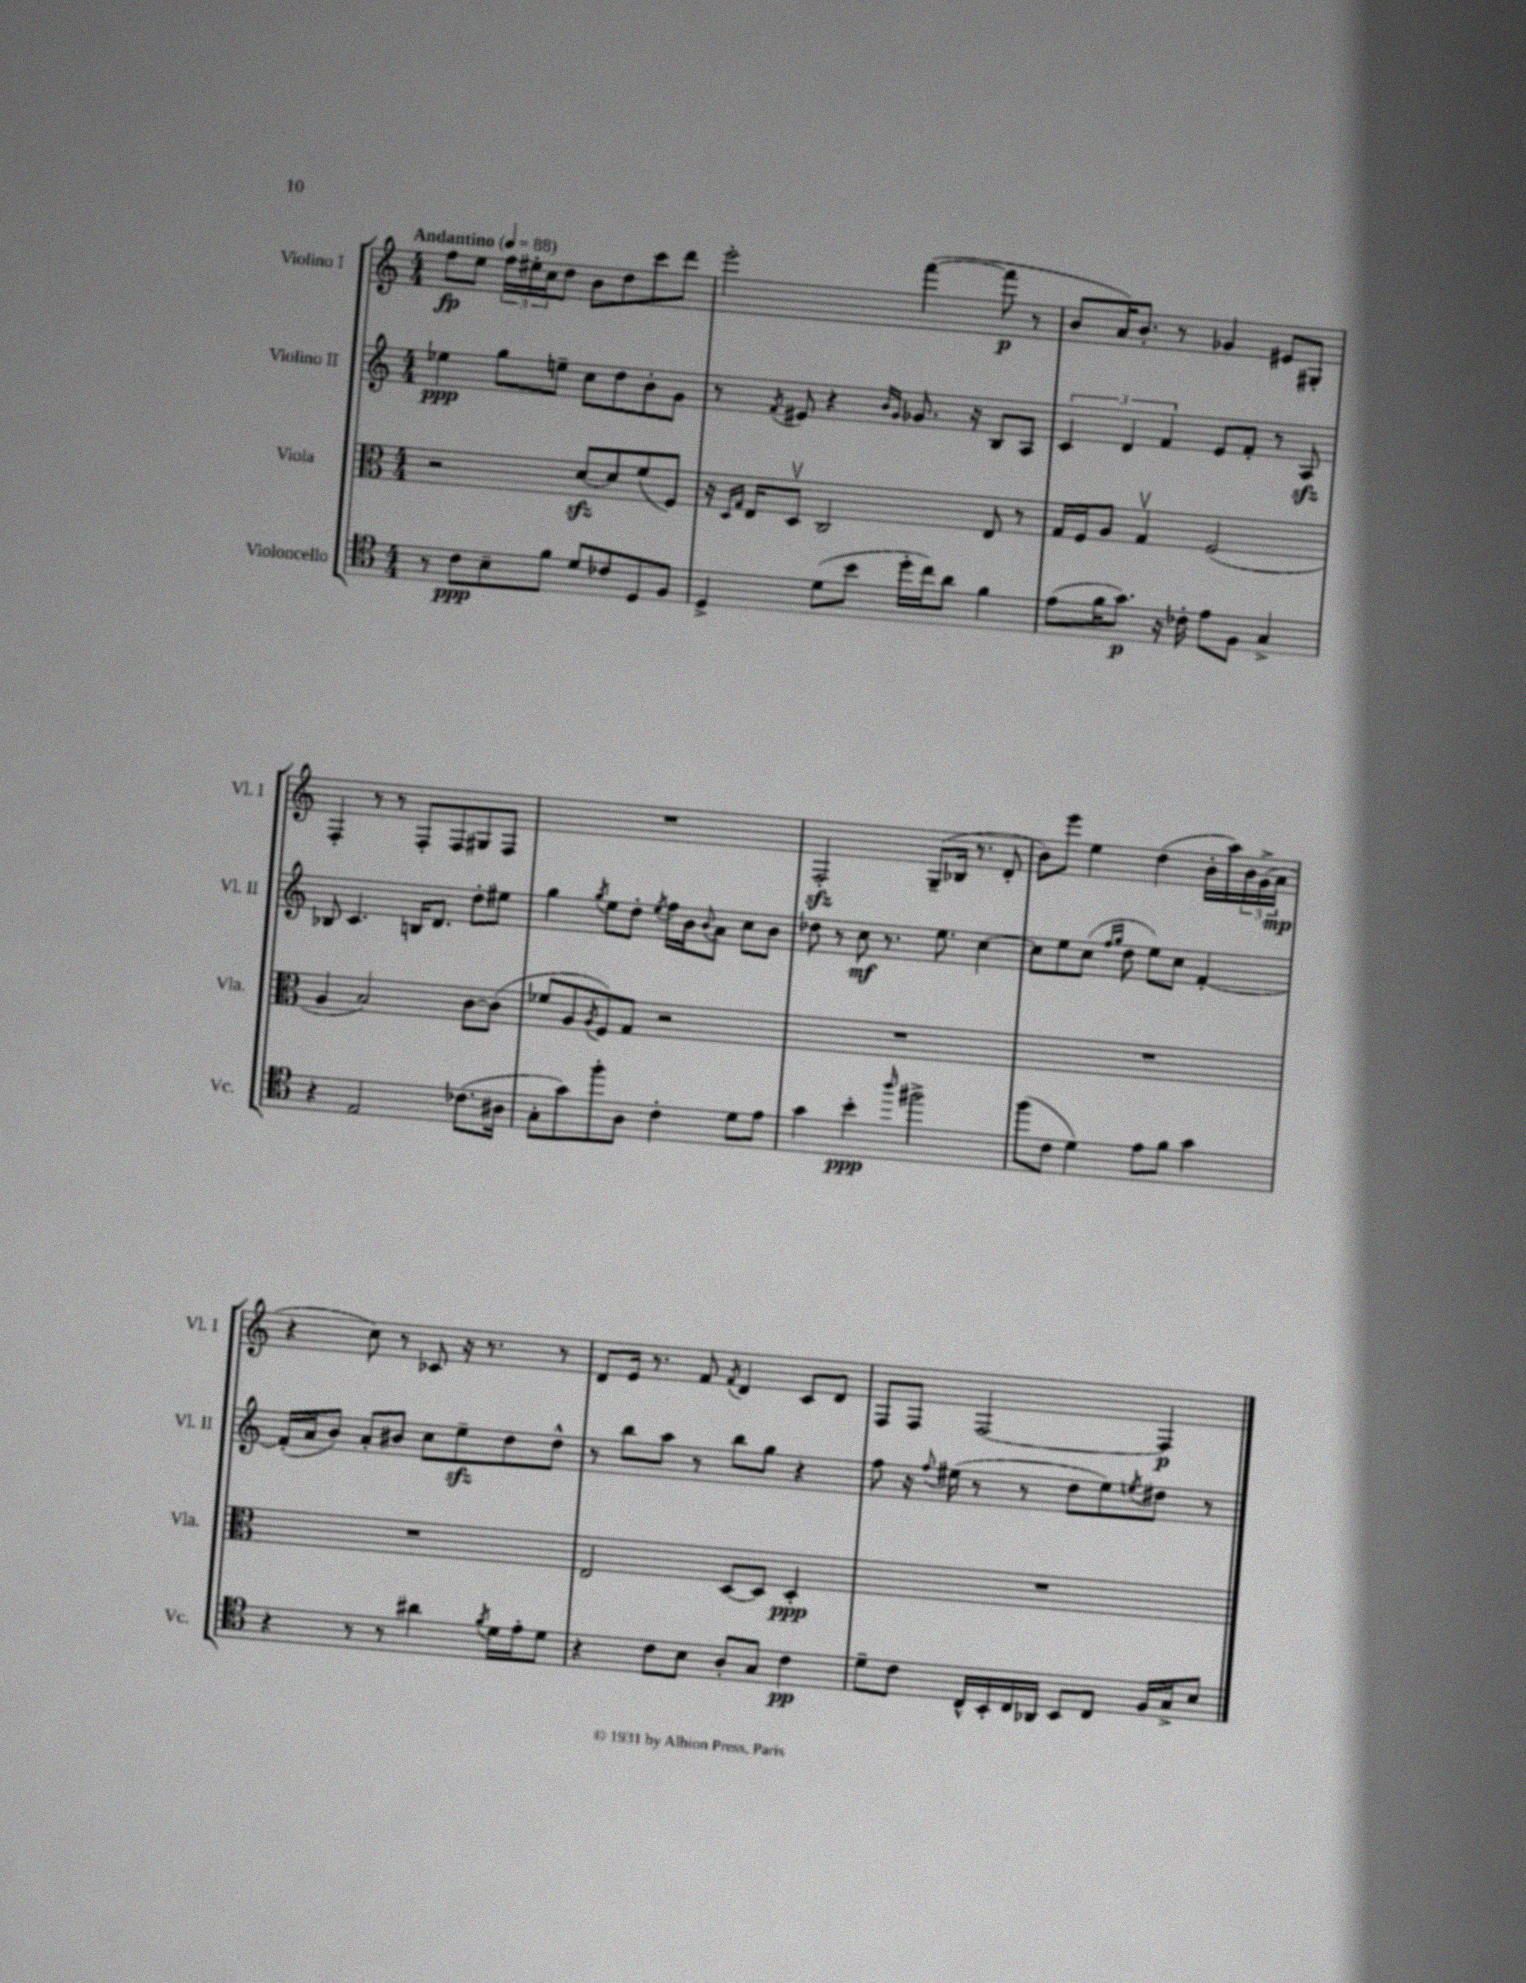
<<
\new StaffGroup <<
\new Staff = "s0" \with { instrumentName = "Violino I" shortInstrumentName = "Vl. I" } {
    \clef treble \key c \major \numericTimeSignature \time 4/4 \tempo "Andantino" 4 = 88
    f''8\fp e''8 \tuplet 3/2 { f''16 eis''16-. c''16 } d''8 b'8 d''8 c'''8 d'''8 |
    e'''2-. f'''4~( f'''8\p r8 |
    b'8 a'16) b'8.-. r8 ges'4 eis'8 gis8-. |
    f4-. r8 r8 f8-. f8 gis8 f8 |
    R1 |
    f2-.\sfz g8--( bes16 r8. d'8-. |
    b'8) e'''8 e''4 d''4( b'16-. a''16) \tuplet 3/2 { b'16 g'16->( a'16\mp } |
    r4 c''8) r8 ces'8 r16 r8. r8 |
    d'8 e'16 r8. f'8 \acciaccatura { f'8 } d'4 c'8 d'8 |
    f8 f8 f2~ f4\p \bar "|." |
}
\new Staff = "s1" \with { instrumentName = "Violino II" shortInstrumentName = "Vl. II" } {
    \clef treble \key c \major \numericTimeSignature \time 4/4
    ees''4\ppp g''8 e''8-- c''8 d''8 b'8-. g'8 |
    r8 \acciaccatura { f'8 } eis'8 r4 \grace { b'16 g'16 } ges'8. r16 b8 a8 |
    \tuplet 3/2 { c'4 d'4 f'4 } e'8 f'8-. r8 a8\sfz |
    bes8 c'4. b16 d'8. d''8-. eis''8 |
    g''4 \acciaccatura { g''8 } e''8 d''8-. \acciaccatura { e''8 } f''16 b'16 \appoggiatura { b'8 } a'8 c''8 b'8 |
    des''8 r8 c''8\mf r8. e''8. c''4~ |
    c''8 e''8 c''8( \grace { f''16 g''16 } d''8 e''8) c''8 f'4~-. |
    f'16-.( a'16 b'8) a'8-. bis'8 c''8 e''8--\sfz d''8 d''8-^ |
    r8 b''8 a''8 r8 b''8 g''8 r4 |
    f''8 r16 \appoggiatura { f''8 } eis''16( r8 r8 d''8 eis''8) \acciaccatura { e''8 } dis''8 r8 \bar "|." |
}
\new Staff = "s2" \with { instrumentName = "Viola" shortInstrumentName = "Vla." } {
    \clef alto \key c \major \numericTimeSignature \time 4/4
    r2 d'8~\sfz d'8 f'8( f8) |
    r16 \grace { d16 g16 } e16 d8\upbow c2 e8 r8 |
    g16 f16 a8 g4\upbow f2( |
    a4 b2) c'8~ c'8( |
    fes'8 a8 \acciaccatura { a8 } f8) g8 r2 |
    R1 |
    R1 |
    R1 |
    e2 d8~ d8 d4-.\ppp |
    R1 \bar "|." |
}
\new Staff = "s3" \with { instrumentName = "Violoncello" shortInstrumentName = "Vc." } {
    \clef tenor \key c \major \numericTimeSignature \time 4/4
    r8 c'8\ppp b8-- f'8 d'8 ces'8 d8 f8 |
    d4-> d'8( b'8 d''16-. c''16) a'8 f'4 |
    e'8( f'16 g'8.\p) r16 ces'16-. e'8 f8 g4-> |
    r4 e2 ces'8.( ais16 |
    g8-. g'8) f''8-. a8 c'4-. d'8 e'8 |
    g'4 b'4-.\ppp \grace { a''16 } fis''2-> |
    f''8( c'8 d'4) e'8 f'8 g'4 |
    r4 r8 r8 ais'4 \acciaccatura { f'8 } d'16 e'16-. d'8 |
    r4 c'8 b8 a8-. g8 c'4\pp |
    d'8-- c'8 c16-^ b,16-. c16 aes,16 b,8 c8 f16 g16-> b8 \bar "|." |
}
>>
>>
\layout { \context { \Score \remove "Bar_number_engraver" } }
